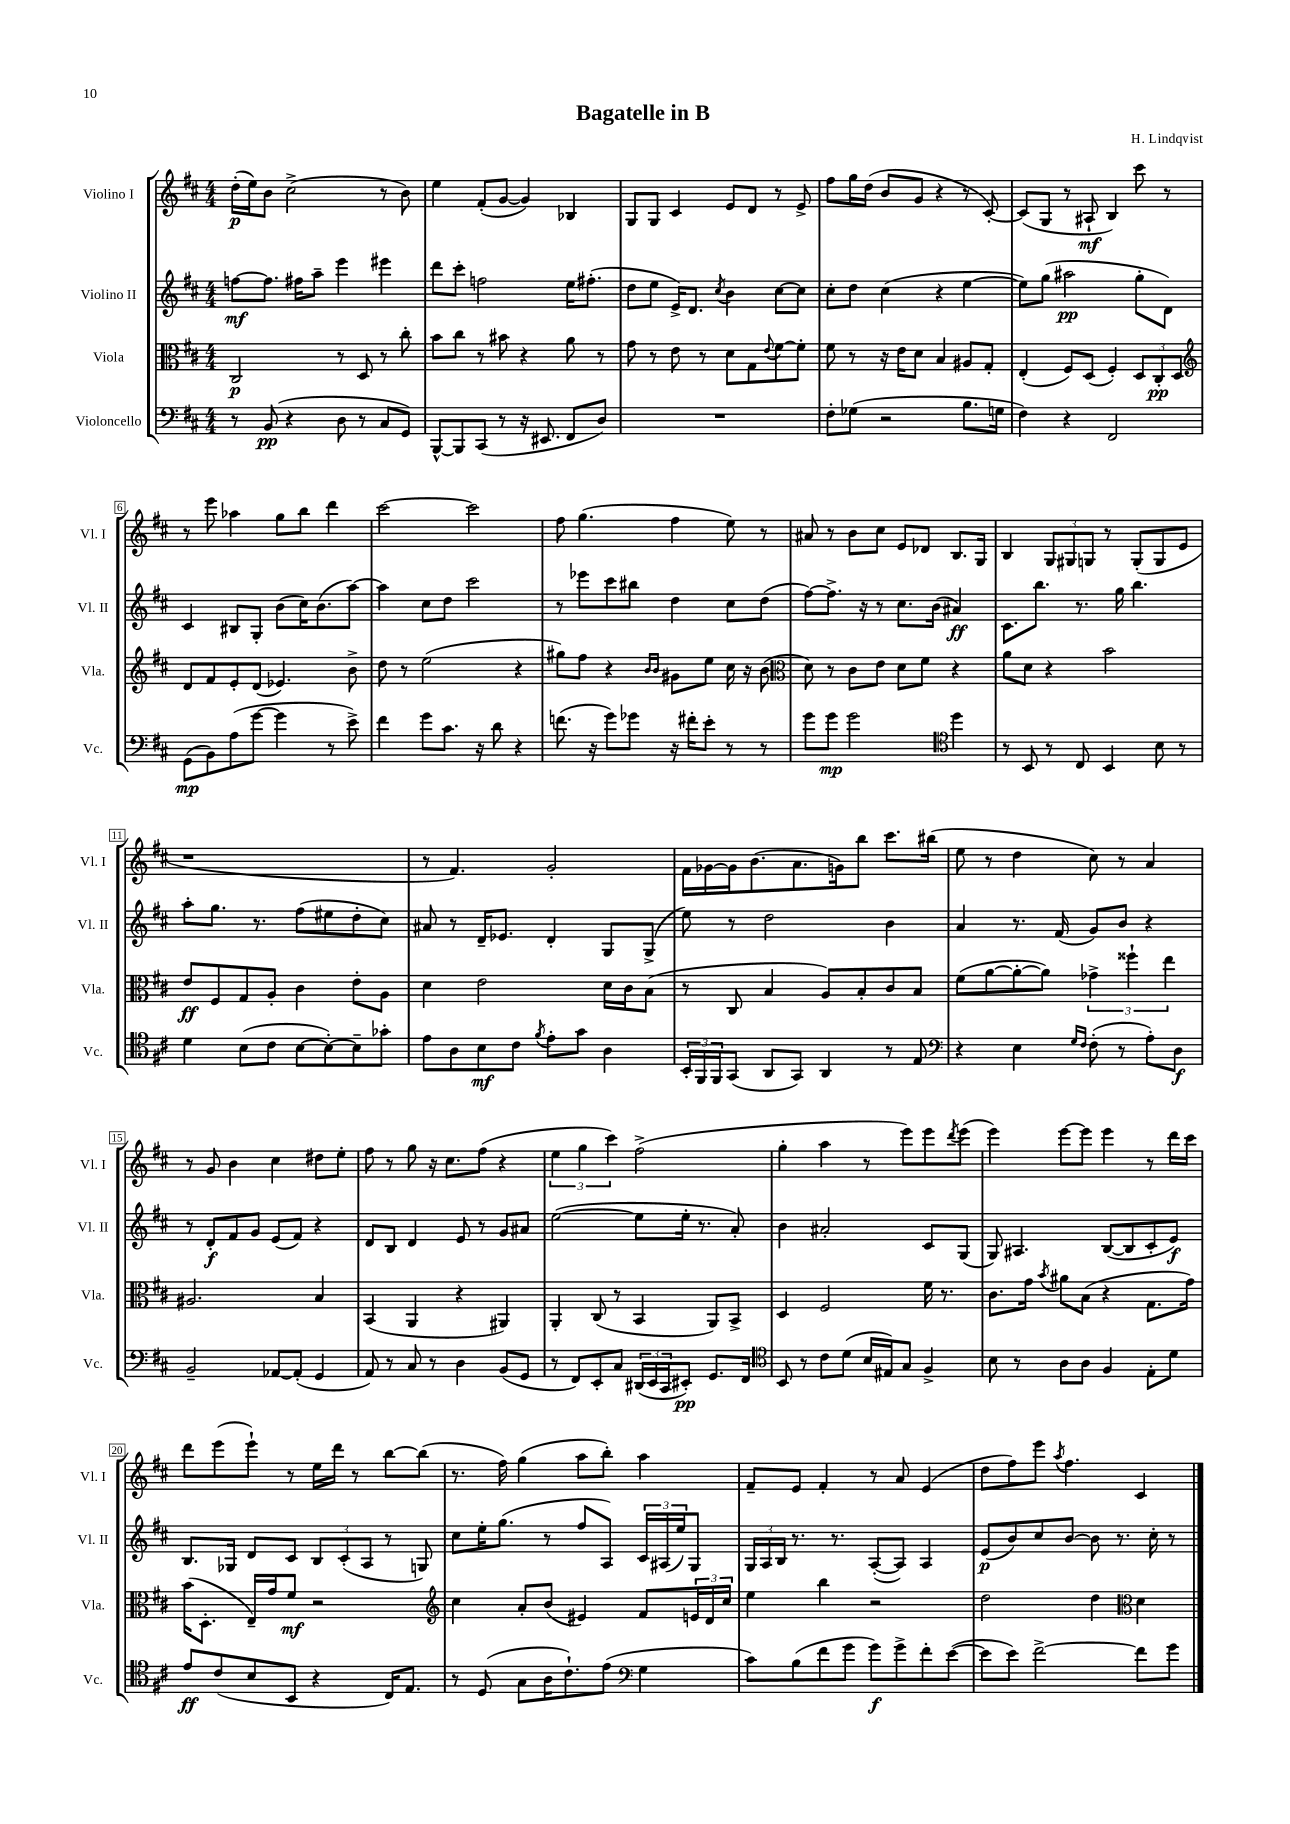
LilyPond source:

\header { title = "Bagatelle in B" composer = "H. Lindqvist" }
<<
\new StaffGroup <<
\new Staff = "s0" \with { instrumentName = "Violino I" shortInstrumentName = "Vl. I" } {
    \clef treble \key d \major \numericTimeSignature \time 4/4
    d''16-.\p( e''16) b'8 cis''2->( r8 b'8) |
    e''4 fis'8-.( g'8~ g'4) bes4 |
    g8 g8 cis'4 e'8 d'8 r8 e'8-> |
    fis''8 g''16 d''16( b'8 g'8 r4 r8 cis'8~-.) |
    cis'8( g8 r8 ais8-!\mf b4) cis'''8 r8 |
    r8 e'''8 aes''4 g''8 b''8 d'''4 |
    cis'''2~ cis'''2 |
    fis''8 g''4.( fis''4 e''8) r8 |
    ais'8 r8 b'8 cis''8 e'8 des'8 b8. g16 |
    b4 \tuplet 3/2 { g8 gis8 g8 } r8 g8-.( g8 e'8 |
    r1 |
    r8 fis'4.) g'2-. |
    fis'16 ges'16~ ges'16 b'8.( a'8. g'16) b''8 cis'''8. bis''16( |
    e''8 r8 d''4 cis''8) r8 a'4 |
    r8 g'8 b'4 cis''4 dis''8 e''8-. |
    fis''8 r8 g''8 r16 cis''8. fis''8( r4 |
    \tuplet 3/2 { e''4 g''4 cis'''4) } fis''2->( |
    g''4-. a''4 r8 e'''8) e'''8 \acciaccatura { d'''8 } e'''8( |
    e'''4) e'''8~ e'''8 e'''4 r8 d'''16 cis'''16 |
    d'''8 e'''8( e'''8-!) r8 e''16 d'''16 r8 b''8~ b''8( |
    r8. fis''16) g''4( a''8 b''8-.) a''4 |
    fis'8-- e'8 fis'4-. r8 a'8 e'4( |
    d''8 fis''8) e'''8 \acciaccatura { a''8 } fis''4. cis'4 \bar "|." |
}
\new Staff = "s1" \with { instrumentName = "Violino II" shortInstrumentName = "Vl. II" } {
    \clef treble \key d \major \numericTimeSignature \time 4/4
    f''8~\mf f''8. fis''16 a''8-- e'''4 eis'''4 |
    d'''8 cis'''8-. f''2 e''16 fis''8.-.( |
    d''8 e''8 e'16->) d'8. \acciaccatura { cis''8 } b'4 cis''8~ cis''8 |
    cis''8-. d''8 cis''4( r4 e''4~ |
    e''8) g''8( ais''2\pp g''8-. d'8) |
    cis'4 bis8 g8-. b'8( cis''16) b'8.( a''8~) |
    a''4 cis''8 d''8 cis'''2 |
    r8 ees'''8 cis'''8 bis''8 d''4 cis''8 d''8( |
    fis''8~) fis''8.-> r16 r8 cis''8. b'16( ais'4\ff) |
    cis'8. b''8. r8. g''16 b''4. |
    a''8-. g''8. r8. fis''8( eis''8 d''8-. cis''8) |
    ais'8 r8 d'16-- ees'8. d'4-. g8 g8->( |
    e''8) r8 d''2 b'4 |
    a'4 r8. fis'16( g'8) b'8 r4 |
    r8 d'8-.\f fis'8 g'8 e'8( fis'8) r4 |
    d'8 b8 d'4 e'8 r8 g'8 ais'8 |
    e''2~( e''8 e''16-. r8. a'8-.) |
    b'4 ais'2-. cis'8 g8( |
    g8) ais4. b8~( b8 cis'8-. e'8\f) |
    b8. ges16 d'8 cis'8 \tuplet 3/2 { b8 cis'8-.( a8 } r8 g8) |
    cis''8 e''16-. g''8.( r8 fis''8 a8) \tuplet 3/2 { cis'16 ais16( e''16) } g8 |
    \tuplet 3/2 { g16 a16 b16 } r8. r8. a8~-.( a8) a4 |
    e'8\p( b'8) cis''8 b'8~ b'8 r8. cis''16-. r8 \bar "|." |
}
\new Staff = "s2" \with { instrumentName = "Viola" shortInstrumentName = "Vla." } {
    \clef alto \key d \major \numericTimeSignature \time 4/4
    cis2\p r8 d8 r8 cis''8-. |
    b'8 cis''8 r8 bis'8 r4 a'8 r8 |
    g'8 r8 e'8 r8 d'8 g8 \appoggiatura { e'8 } fis'8~ fis'8-. |
    fis'8 r8 r16 e'16 d'8 b4 ais8 g8-. |
    e4-.( fis8) d8( fis4-.) \tuplet 3/2 { d8 cis8-.\pp d8 } |
    \clef treble d'8 fis'8 e'8-. d'8( ees'4.) b'8-> |
    d''8 r8 e''2( r4 |
    gis''8) fis''8 r4 \grace { b'16 b'16 } gis'8 e''8 cis''16 r16 b'8( |
    \clef alto d'8) r8 cis'8 e'8 d'8 fis'8 r4 |
    a'8 d'8 r4 b'2 |
    e'8\ff fis8 g8 a8-. cis'4 e'8-. a8 |
    d'4 e'2 d'16 cis'16 b8( |
    r8 cis8 b4 a8) b8-. cis'8 b8 |
    fis'8( a'8~ a'8~-. a'8) \tuplet 3/2 { ges'4-> fisis''4-! e''4 } |
    ais2. b4 |
    b,4( a,4 r4 ais,4) |
    a,4-. cis8( r8 b,4 a,8) b,8-> |
    d4 fis2 fis'16 r8. |
    cis'8. g'16 \acciaccatura { b'8 } ais'8 b8( r4 g8. g'16) |
    b'16( d8.-. e16--) g'16 fis'8\mf r2 |
    \clef treble cis''4 a'8-. b'8( eis'4) fis'8 \tuplet 3/2 { e'16 d'16 cis''16 } |
    e''4 b''4 r2 |
    d''2 d''4 \clef alto d'4 \bar "|." |
}
\new Staff = "s3" \with { instrumentName = "Violoncello" shortInstrumentName = "Vc." } {
    \clef bass \key d \major \numericTimeSignature \time 4/4
    r8 b,8\pp( r4 d8 r8 cis8 g,8) |
    b,,8~-^ b,,8 cis,8( r8 r16 eis,8. fis,8 d8) |
    R1 |
    fis8-. ges8( r2 b8. g16 |
    fis4) r4 fis,2 |
    g,8\mp( b,8) a8( g'8~ g'4 r8 e'8->) |
    fis'4 g'8 cis'8. r16 d'8 r4 |
    f'8.( r16 g'8) ges'8 r16 fis'16-. e'8-. r8 r8 |
    g'8 g'8\mp g'2 \clef tenor d''4 |
    r8 b,8 r8 cis8 b,4 b8 r8 |
    d'4 b8( cis'8 b8~ b8~-.) b8-- ges'8-. |
    e'8 a8 b8\mf cis'8 \acciaccatura { fis'8 } e'8-. g'8 a4 |
    \tuplet 3/2 { b,16-. fis,16 fis,16 } g,8( a,8 g,8) a,4 r8 e8 |
    \clef bass r4 e4 \grace { g16 fis16 } fis8-.( r8 a8-.) d8\f |
    b,2-- aes,8~ aes,8-.( g,4 |
    a,8) r8 cis8 r8 d4 b,8( g,8 |
    r8 fis,8) e,8-. cis8 \tuplet 3/2 { dis,16( e,16 cis,16 } eis,8-.\pp) g,8. fis,16 |
    \clef tenor b,8 r8 cis'8 d'8( b16 eis16) g8 fis4-> |
    b8 r8 a8 a8 fis4 e8-. d'8 |
    e'8\ff cis'8( b8 b,8 r4 cis16) e8. |
    r8 d8( g8 a16 cis'8.-!) e'8( \clef bass g4 |
    cis'8) b8( fis'8 g'8 g'8\f) g'8-> fis'8-. e'8~( |
    e'8 e'8) fis'2~-> fis'8 g'8 \bar "|." |
}
>>
>>
\layout { \context { \Score \override BarNumber.stencil = #(make-stencil-boxer 0.1 0.3 ly:text-interface::print) } }
